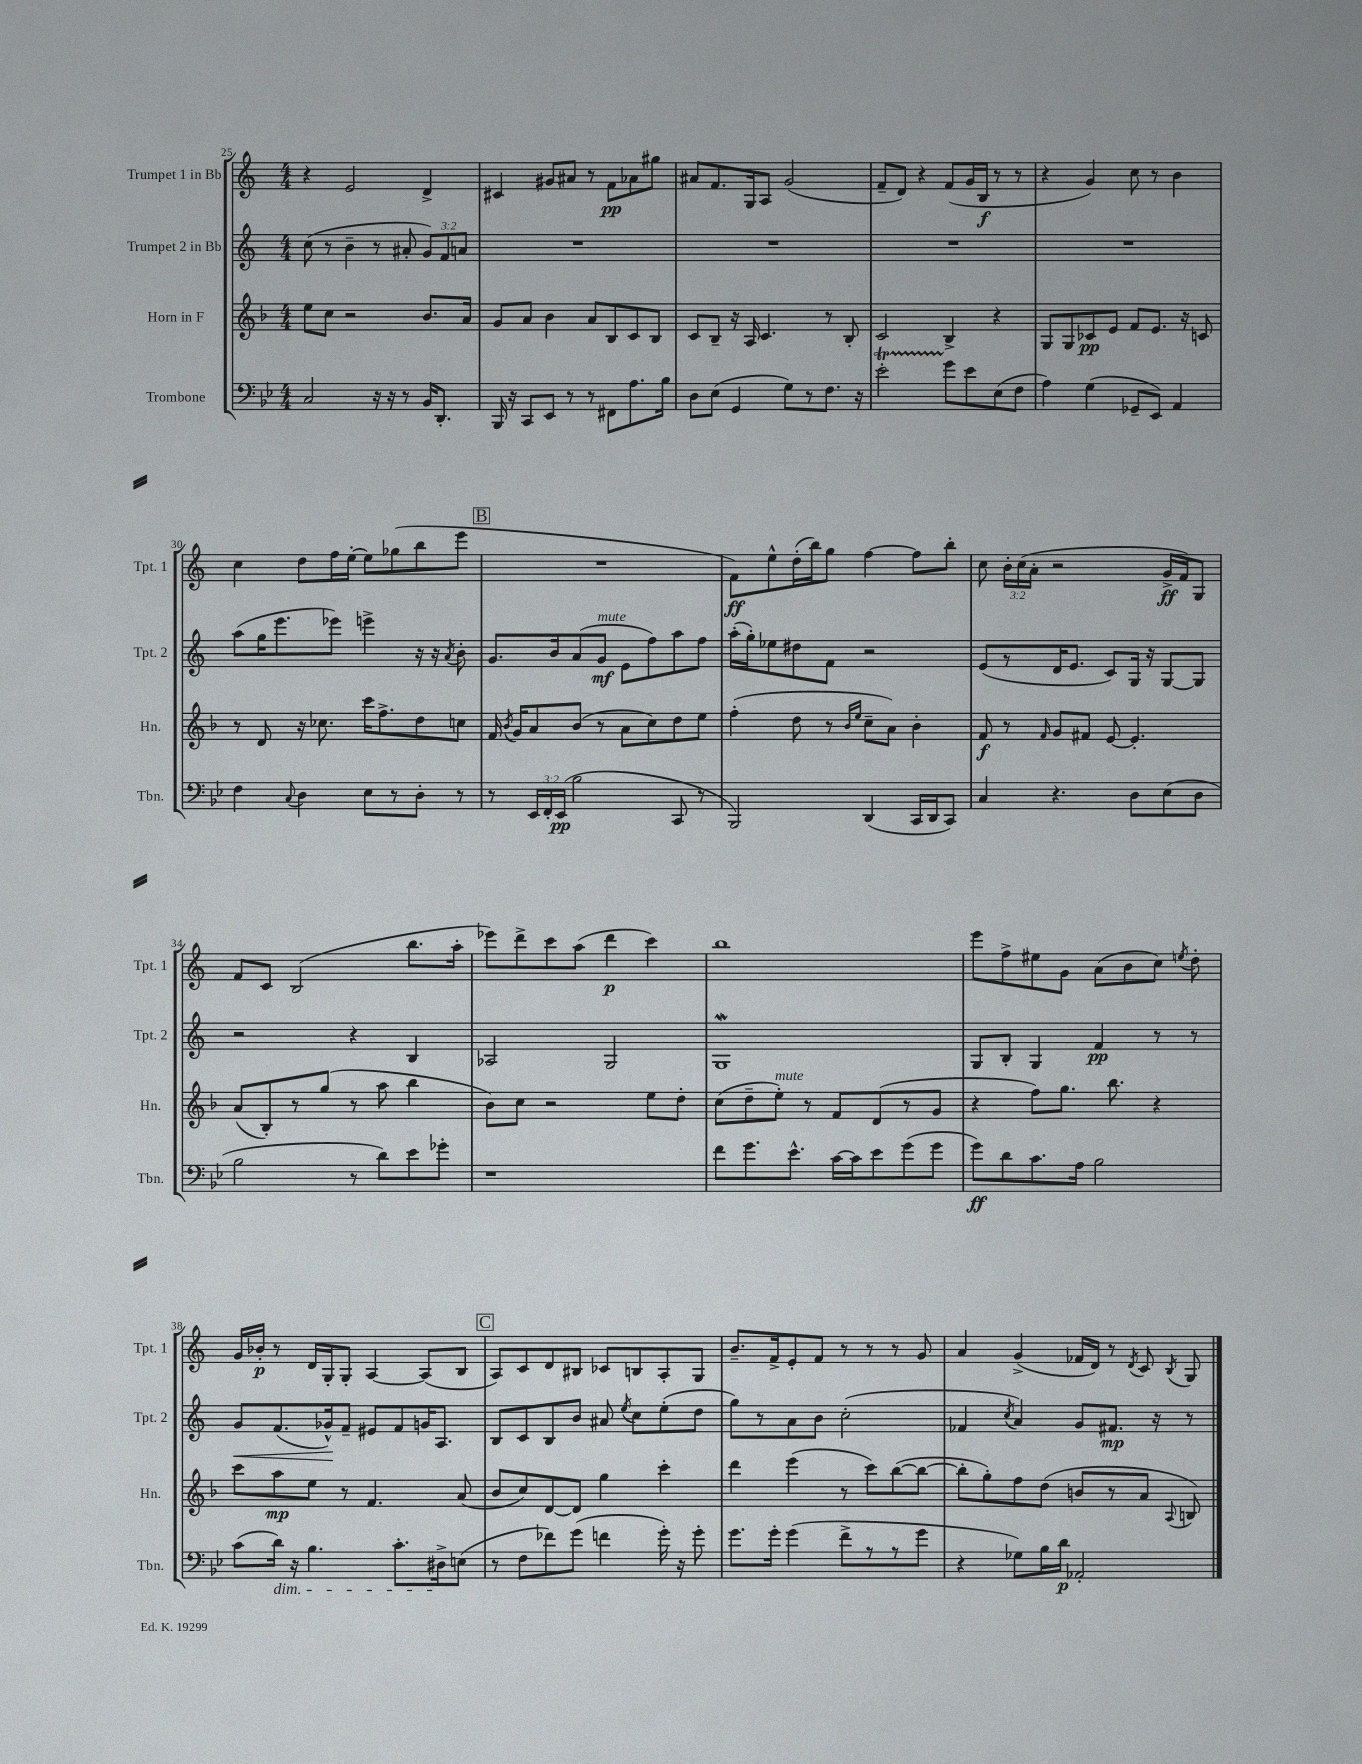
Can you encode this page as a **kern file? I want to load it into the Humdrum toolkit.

**kern	**kern	**kern	**kern
*staff4	*staff3	*staff2	*staff1
*clefF4	*clefG2	*clefG2	*clefG2
*k[b-e-]	*k[b-]	*k[]	*k[]
*M4/4	*M4/4	*M4/4	*M4/4
2C/	8ee\L	(8cc\	4r
.	8cc\J	8r	.
.	2r	4b~\	2e/
16r	.	8r	.
16r	.	.	.
8r	.	8a#'/	.
16BB-/LK	8.b-/L	12g/L)	4d^/
8.DD'/J	.	.	.
.	.	12f/	.
.	.	12a/J	.
.	16a/Jk	.	.
=	=	=	=
16BBB-/	8g/L	1r	4c#/
16r	.	.	.
8CC/L	8a/J	.	.
8EE-/J	4b-\	.	8g#/L
8r	.	.	8a#/J
8r	8a/L	.	8r
8FF#\L	8B-/	.	8f\L
8.A\	8c/	.	8a-\
.	8B-/J	.	8gg#\J
16B-\Jk	.	.	.
=	=	=	=
8D\L	8c/L	1r	8a#/L
(8E-\J	8B-~/J	.	8.f/
4GG/	16r	.	.
.	16A/	.	16G/k
.	4.c/	.	8A/J
8G\L)	.	.	(2g/
8r	.	.	.
8.F\J	8r	.	.
.	8B-'/	.	.
16r	.	.	.
=	=	=	=
2e-'\	2c/	1r	8f~/L
.	.	.	8d/J)
.	.	.	4r
8g\L	4B-^/	.	(8f/L
8e-\	.	.	16g/L
.	.	.	16B/JJ
(8E-\	4r	.	8r
8F\J	.	.	8r
=	=	=	=
4A\)	8G/L	1r	4r
.	8G/	.	.
(4G\	8c-/	.	4g/)
.	8e/J	.	.
8GG-~/L	8f/L	.	8cc\
8EE-/J)	8.e/J	.	8r
4AA/	.	.	4b\
.	16r	.	.
.	8c/	.	.
=	=	=	=
4F\	8r	(8aa\L	4cc\
.	8d/	16gg\K	.
.	.	8.eee\	.
8qqC/	.	.	.
4D\	16r	.	8dd\L
.	8.cc-\	.	.
.	.	8eee-\J)	16ff\L
.	.	.	[16ee'\JJ
8E-\L	16ccc\LK	4eee^\	8ee\]L
.	8.ff^\	.	.
8r	.	.	(8gg-\
8D'\J	8dd\	16r	8bb\
.	.	16r	.
.	.	8qa/	.
8r	8cc\J	8b'\	8eee\J
=	=	=	=
8r	16f/	8.g/L	1r
.	8qb-/	.	.
.	16g/LK	.	.
24EE-/LL	8a/	.	.
24FF'/	.	.	.
.	.	16b/k	.
(24EE-/JJ	.	.	.
2B-\	(8b-/J	(8a/	.
.	8r	8g/J	.
.	8a\L	8e\L	.
.	8cc\)	8ff\)	.
8CC/	8dd\	8aa\	.
8r	8ee\J	8ff\J	.
=	=	=	=
2BBB-/)	(4ff'\	(16aa'\LL	8f\L)
.	.	16gg'\J)	.
.	.	8ee-\	8ee^^\
.	8dd\	8dd#\	(16dd'\L
.	.	.	16bb\J)
.	8r	8f\J	8gg\J
.	16qqb-/LL	.	.
.	16qqee/JJ	.	.
(4DD/	8cc~\L	2r	[4ff\
.	8a\J)	.	.
16CC/LL	4b-'\	.	8ff\]L
16DD/J	.	.	.
8CC/J)	.	.	8bb'\J
=	=	=	=
4C/	8f/	(8e/L	8cc\
.	8r	8r	24b'\LL
.	.	.	(24cc\
.	.	.	24a'\JJ
.	16qqf/	.	.
4.r	8g/L	16d/K	2r
.	.	8.e/J	.
.	8f#/J	.	.
.	[8e/	8c/L)	.
8D\L	4.e'/]	16G/Jk	.
.	.	16r	.
(8E-\	.	[8G/L	16g^/LL
.	.	.	16f/J)
8D\J	.	8G/]J	8G/J
=	=	=	=
2B-\	(8a/L	2r	8f/L
.	8B-'/)	.	8c/J
.	8r	.	(2B/
.	(8gg/J	.	.
8r	8r	4r	.
8d\L)	8aa\	.	.
8e-\	4bb-\	4B/	8.bb\L
8g-'\J	.	.	.
.	.	.	16aa'\Jk
=	=	=	=
1r	8b-\L)	2A-/	8eee-\L)
.	8cc\J	.	8ddd^\
.	2r	.	8ccc\
.	.	.	(8aa\J
.	.	2G/	4ddd\
.	8ee\L	.	4ccc\)
.	8dd'\J	.	.
=	=	=	=
8f\L	(8cc\L	1G	1bb
8.g\	8dd~\	.	.
.	8ee'\J)	.	.
8.e-^^\J	.	.	.
.	8r	.	.
[16c\LL	8f/L	.	.
16c\]J	.	.	.
8e-\	(8d/	.	.
(8g\	8r	.	.
8g\J	8g/J	.	.
=	=	=	=
8g\L)	4r	8G/L	8eee\L
8d\	.	8B'/J	8ff^\
8.c\	8ff\L)	4G/	8ee#\
.	8.gg\J	.	8g\J
16A\Jk	.	.	.
2B-\	.	4f/	(8a\L
.	8.bb-\	.	.
.	.	.	8b\
.	4r	8r	8cc\J)
.	.	.	8qee/
.	.	8r	8dd'\
=	=	=	=
(8c\L	8ccc\L	8g/L	16g/LL
.	.	.	16b-'/JJ
16d\Jk)	8aa\	(8.f/	8r
16r	.	.	.
4.B-\	8ee\J	.	16d/LL
.	.	16g-^^/k)	16G'/J
.	8r	8f~/J	8G'/J
.	4.f/	8e#/L	[4A/
8.c'\L	.	8f/	.
.	.	16g/K	(8A/]L
16D#^\k	.	8.A/J	.
(8E\J	(8a/	.	8B/J
=	=	=	=
8r	8b-/L	8B/L	8A/L)
8F\L	8cc/)	8c/	8c/
8f-\)	[8d/	8B/	8d/
(8g\J	8d/]J	8b/J	8B#/J
4f\	4gg\	8a#/	8c-/L
.	.	8qee/	.
.	.	8cc\L	8B/
16g'\)	4ccc'\	(8ee'\	8A'/
16r	.	.	.
8g'\	.	8dd\J	8G/J
=	=	=	=
8.g\L	4ddd\	8gg\L)	8.b~/L
.	.	8r	.
16g'\Jk	.	.	16f^/k
(4g\	(4eee\	8a\	8e'/
.	.	8b\J	8f/J
8f^\L	8r	(2cc'\	8r
8r	8ccc\L)	.	8r
8r	([8bb-\	.	8r
8g\J	8bb-\_J	.	8g/
=	=	=	=
4r	8bb-'\]L	4f-/	4a/
.	8gg'\)	.	.
.	.	8qcc/	.
8G-\L)	8ff\	4a/)	(4g^/
16B-\L	(8dd\J	.	.
16d\JJ	.	.	.
2AA-'/	8b/L	8g/L	16f-/LL
.	.	.	16d/JJ)
.	8r	8.f#/J	8r
.	.	.	8qd/
.	8a/J	.	8c/
.	.	16r	.
.	8qqA/	.	8qB/
.	8B/)	8r	8G/
==	==	==	==
*-	*-	*-	*-
